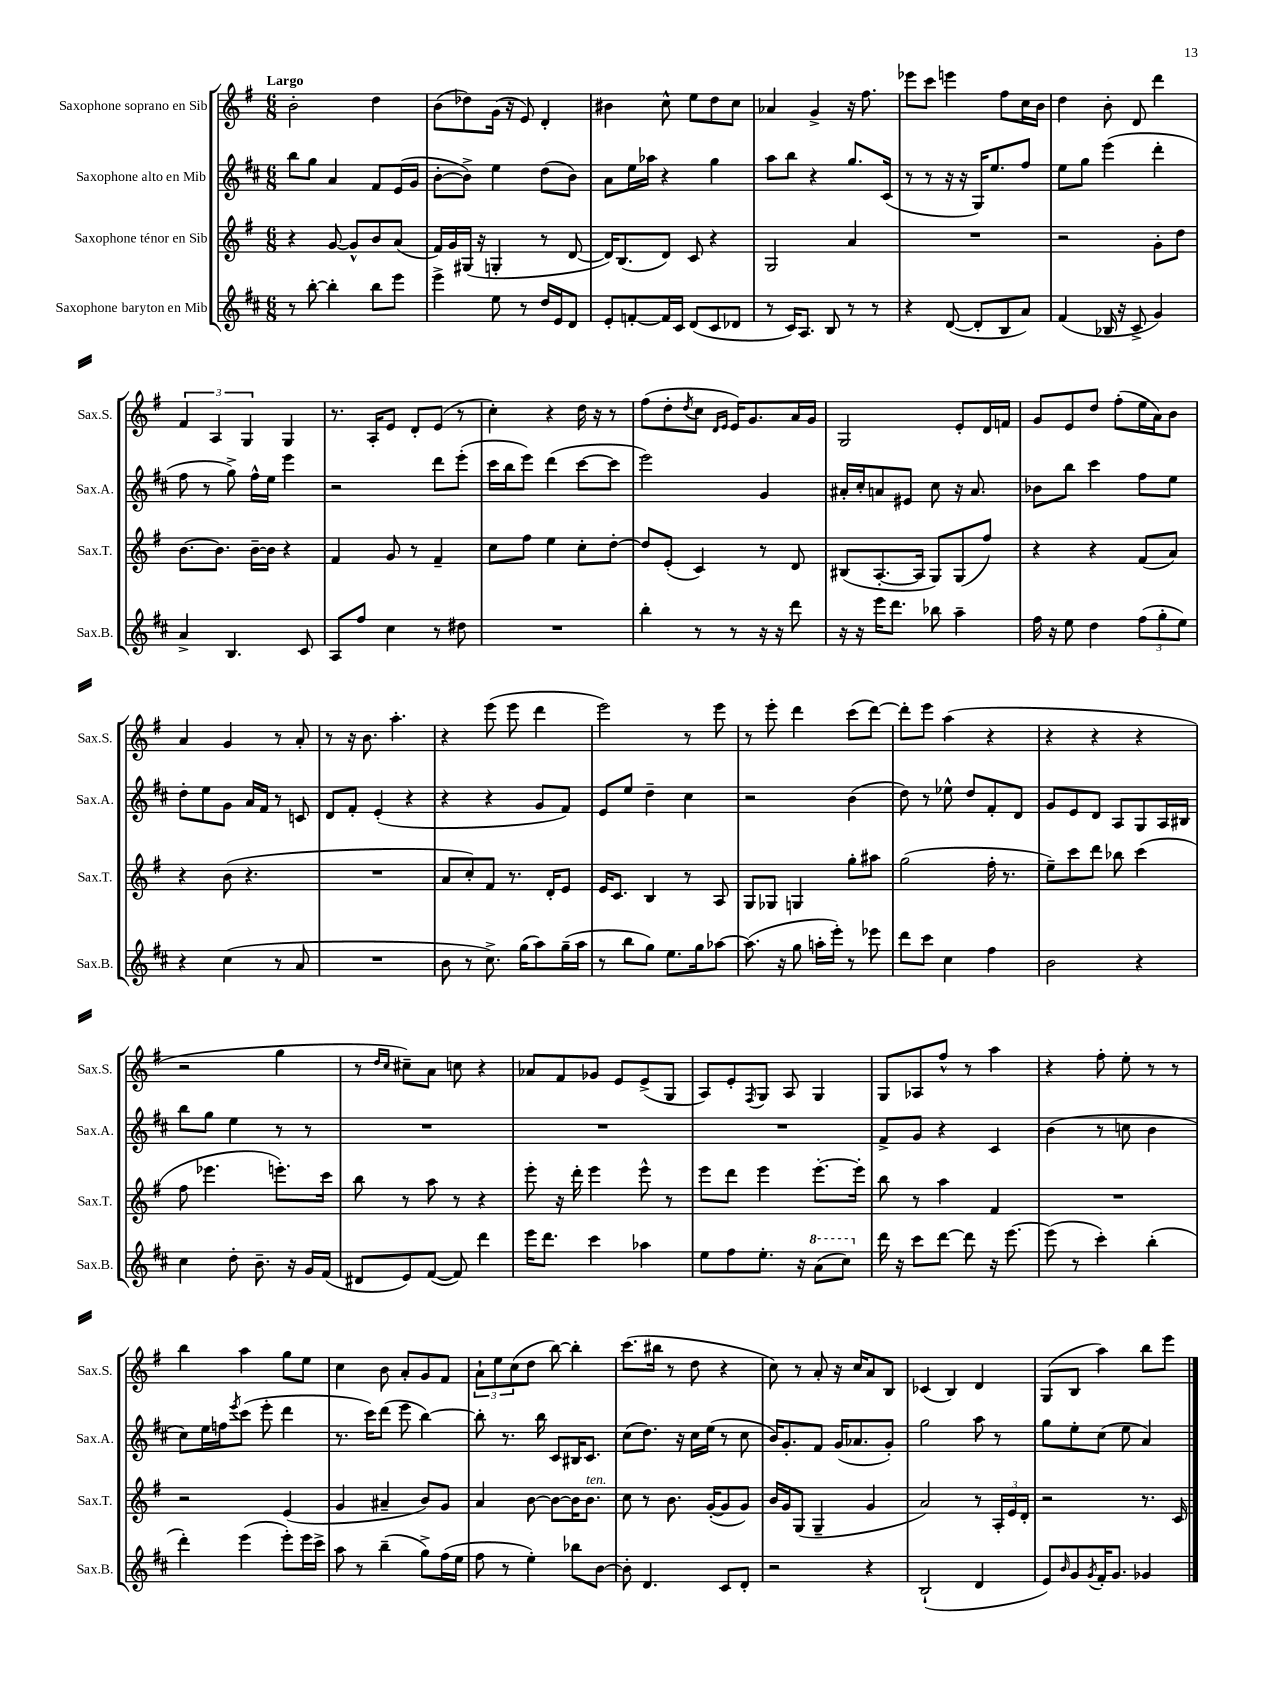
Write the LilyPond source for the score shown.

<<
\new StaffGroup <<
\new Staff = "s0" \with { instrumentName = "Saxophone soprano en Sib" shortInstrumentName = "Sax.S." } {
    \clef treble \key g \major \numericTimeSignature \time 6/8 \tempo "Largo"
    b'2-. d''4 |
    b'8( des''8) g'16( r16 e'8) d'4-. |
    bis'4 c''8-^ e''8 d''8 c''8 |
    aes'4 g'4-> r16 fis''8. |
    ees'''8 c'''8 e'''4 fis''8 c''16 b'16 |
    d''4 b'8-. d'8 d'''4 |
    \tuplet 3/2 { fis'4 a4 g4 } g4 |
    r8. a16-. e'8 d'8-. e'8( r8 |
    c''4-.) r4 d''16 r16 r8 |
    fis''8( d''8-. \acciaccatura { d''8 } c''8 \grace { d'16 e'16 } e'16) g'8. a'16 g'16 |
    g2 e'8-. d'16 f'16 |
    g'8 e'8 d''8 fis''8-.( e''16 a'16) b'8 |
    a'4 g'4 r8 a'8-. |
    r8 r16 b'8. a''4.-. |
    r4 e'''8( e'''8 d'''4 |
    e'''2) r8 e'''8 |
    r8 e'''8-. d'''4 c'''8( d'''8~) |
    d'''8-. e'''8 a''4( r4 |
    r4 r4 r4 |
    r2 g''4 |
    r8 \grace { d''16 c''16 } cis''8--) a'8 c''8 r4 |
    aes'8 fis'8 ges'8 e'8 e'8->( g8 |
    a8) e'8-. \acciaccatura { fis8 } g8 a8 g4 |
    g8 aes8 fis''8-^ r8 a''4 |
    r4 fis''8-. e''8-. r8 r8 |
    b''4 a''4 g''8 e''8 |
    c''4 b'8 a'8-. g'8 fis'8 |
    \tuplet 3/2 { a'8-! e''8 c''8( } d''8 b''8~) b''4-. |
    c'''8.( bis''16 r8 d''8 r4 |
    c''8) r8 a'8-. r16 c''16 a'8 b8 |
    ces'4( b4) d'4 |
    g8( b8 a''4) b''8 e'''8 \bar "|." |
}
\new Staff = "s1" \with { instrumentName = "Saxophone alto en Mib" shortInstrumentName = "Sax.A." } {
    \clef treble \key d \major \numericTimeSignature \time 6/8
    b''8 g''8 a'4 fis'8 e'16( g'16 |
    b'8~-. b'8->) e''4 d''8( b'8) |
    a'8 e''16 aes''16 r4 g''4 |
    a''8 b''8 r4 g''8. cis'16( |
    r8 r8 r16 r16 g16) e''8. fis''8 |
    e''8 g''8 e'''4( d'''4-. |
    fis''8 r8 g''8->) fis''16-^ e''16 e'''4 |
    r2 d'''8 e'''8-.( |
    cis'''16 b''16 e'''8) d'''4( cis'''8~ cis'''8 |
    e'''2) g'4 |
    ais'16-. cis''16-. a'8 eis'8 cis''8 r16 a'8. |
    bes'8 b''8 cis'''4 fis''8 e''8 |
    d''8-. e''8 g'8 a'16 fis'16 r8 c'8 |
    d'8 fis'8-. e'4-.( r4 |
    r4 r4 g'8 fis'8) |
    e'8 e''8 d''4-- cis''4 |
    r2 b'4( |
    d''8) r8 ees''8-^ d''8 fis'8-. d'8 |
    g'8 e'8 d'8 a8 g8 a16 bis16 |
    b''8 g''8 e''4 r8 r8 |
    R2. |
    R2. |
    R2. |
    fis'8-> g'8 r4 cis'4 |
    b'4( r8 c''8 b'4 |
    cis''8) e''16 f''16 \acciaccatura { e'''8 } cis'''8( e'''8-. d'''4 |
    r8. cis'''16) d'''8( e'''8 b''4~) |
    b''8-. r8. b''16 cis'8 bis16 cis'8. |
    cis''8( d''8.) r16 cis''16 e''16( r8 cis''8 |
    b'16) g'8.-. fis'8 g'16( aes'8. g'8-.) |
    g''2 a''8 r8 |
    g''8 e''8-. cis''8( e''8 a'4) \bar "|." |
}
\new Staff = "s2" \with { instrumentName = "Saxophone ténor en Sib" shortInstrumentName = "Sax.T." } {
    \clef treble \key g \major \numericTimeSignature \time 6/8
    r4 g'8~ g'8-^ b'8 a'8( |
    fis'16) g'16 gis16( r16 g4-. r8 d'8~ |
    d'16) b8.( d'8) c'8 r4 |
    g2 a'4 |
    R2. |
    r2 g'8-. d''8 |
    b'8.~ b'8. b'16~-- b'16 r4 |
    fis'4 g'8 r8 fis'4-- |
    c''8 fis''8 e''4 c''8-. d''8~-. |
    d''8 e'8-.( c'4) r8 d'8 |
    bis8( a8.~-. a16 g8) g8( fis''8) |
    r4 r4 fis'8( a'8) |
    r4 b'8( r4. |
    R2. |
    a'8 c''8-.) fis'8 r8. d'16-. e'8 |
    e'16 c'8. b4 r8 a8 |
    g8 ges8 g4 g''8-. ais''8 |
    g''2( fis''16-. r8. |
    e''8--) c'''8 d'''8 bes''8 c'''4( |
    fis''8 ees'''4. e'''8.-.) c'''16 |
    b''8 r8 a''8 r8 r4 |
    e'''8-. r16 d'''16-. e'''4 e'''8-^ r8 |
    e'''8 d'''8 e'''4 e'''8.~-. e'''16-. |
    b''8 r8 a''4 fis'4 |
    R2. |
    r2 e'4( |
    g'4 ais'4-- b'8) g'8 |
    a'4 b'8~ b'8~ b'16 b'8.^\markup { \italic "ten." } |
    c''8 r8 b'8. g'16~-.( g'8 g'8) |
    b'16 g'16 g8( g4-- g'4 |
    a'2) r8 \tuplet 3/2 { a16-. e'16 d'16-. } |
    r2 r8. c'16 \bar "|." |
}
\new Staff = "s3" \with { instrumentName = "Saxophone baryton en Mib" shortInstrumentName = "Sax.B." } {
    \clef treble \key d \major \numericTimeSignature \time 6/8
    r8 b''8~-. b''4-. b''8 e'''8 |
    e'''4-> e''8 r8 d''16 e'16 d'8 |
    e'8-. f'8~-. f'16 cis'16 d'8( cis'8 des'8 |
    r8 cis'16) a8. b8 r8 r8 |
    r4 d'8~( d'8-. b8 a'8) |
    fis'4( bes16 r16 cis'8-> g'4) |
    a'4-> b4. cis'8 |
    a8 fis''8 cis''4 r8 dis''8 |
    R2. |
    b''4-. r8 r8 r16 r16 d'''8 |
    r16 r16 e'''16 d'''8. bes''8 a''4-- |
    fis''16 r16 e''8 d''4 \tuplet 3/2 { fis''8( g''8-. e''8) } |
    r4 cis''4( r8 a'8 |
    R2. |
    b'8 r8 cis''8.->) g''16( a''8) g''16--( a''16 |
    r8 b''8 g''8) e''8. g''16 aes''8~ |
    aes''8.( r16 g''8 a''16-. e'''16-.) r8 ees'''8 |
    d'''8 cis'''8 cis''4 fis''4 |
    b'2 r4 |
    cis''4 d''8-. b'8.-- r16 g'16 fis'16( |
    dis'8 e'8) fis'8~( fis'8) d'''4 |
    e'''16 d'''8. cis'''4 aes''4 |
    e''8 fis''8 e''8.-. r16 \ottava #1 a''8( cis'''8) \ottava #0 |
    d'''16 r16 cis'''8 d'''8~ d'''8 r16 e'''8.~ |
    e'''8( r8 cis'''4-.) b''4-.( |
    d'''4-.) e'''4( e'''8-.) e'''16 cis'''16-> |
    a''8 r8 b''4--( g''8->) fis''16( e''16 |
    fis''8 r8 e''4-.) bes''8 b'8~ |
    b'8-. d'4. cis'8 d'8-. |
    r2 r4 |
    b2-!( d'4 |
    e'8) \grace { b'16 } g'8 \acciaccatura { g'8 } fis'16-. g'8. ges'4 \bar "|." |
}
>>
>>
\layout { \context { \Score \remove "Bar_number_engraver" } }
